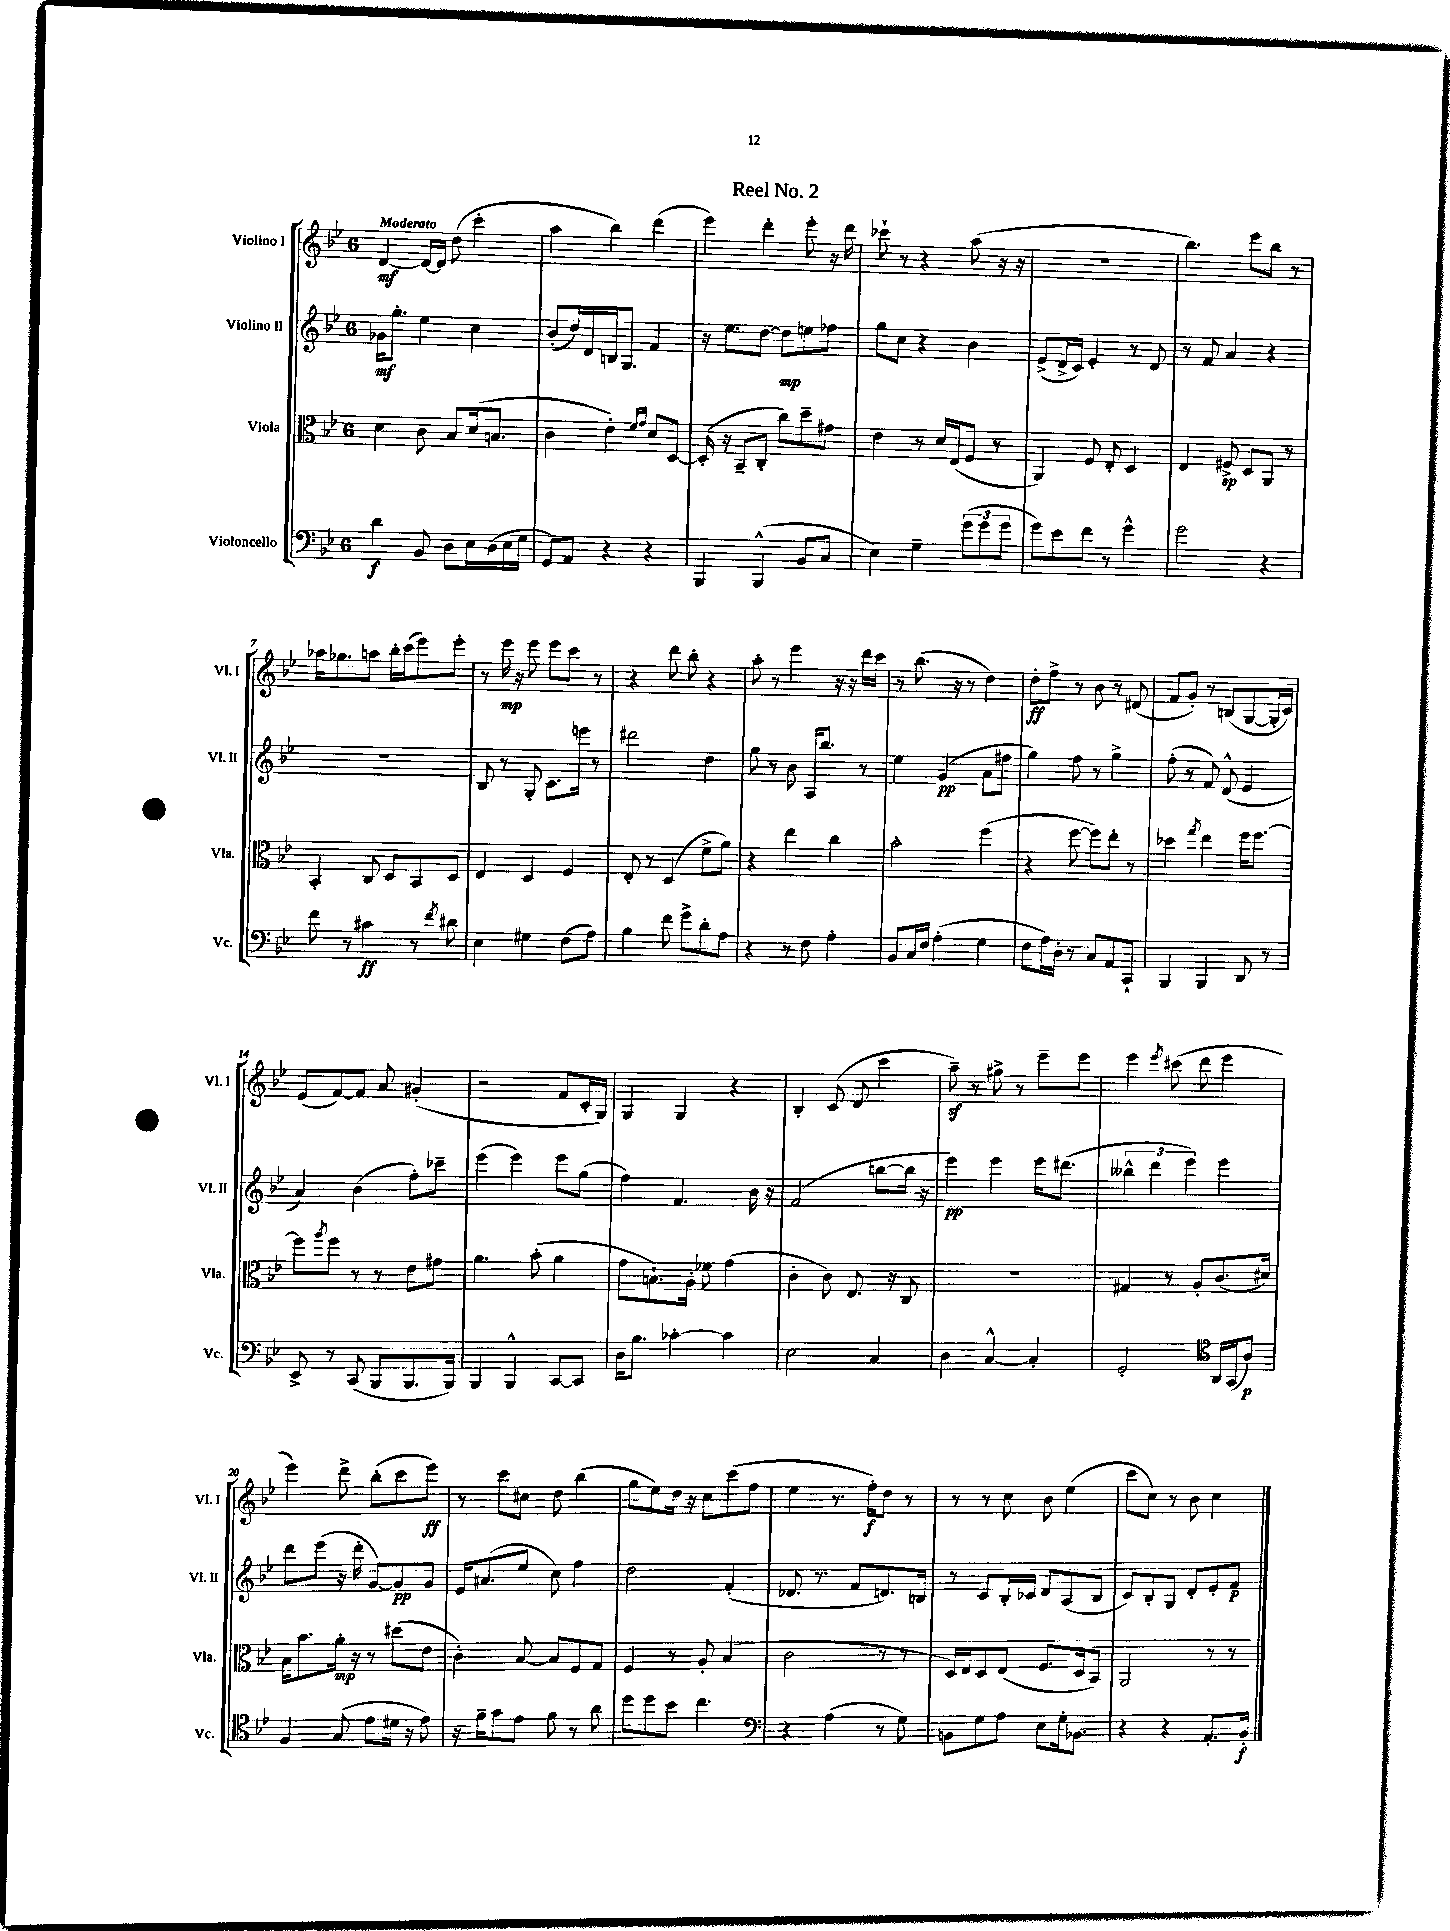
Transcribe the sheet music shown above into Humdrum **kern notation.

**kern	**kern	**kern	**kern
*staff4	*staff3	*staff2	*staff1
*clefF4	*clefC3	*clefG2	*clefG2
*k[b-e-]	*k[b-e-]	*k[b-e-]	*k[b-e-]
*M6/8	*M6/8	*M6/8	*M6/8
4d\	4d\	16g-\LK	[4d/
.	.	8.gg'\J	.
8BB-/	8c\	4ee-\	16d/_LL
.	.	.	16d/]JJ
8D\L	8B-/L	.	(8dd\
16E-\L	(16d/k	4cc\	4ccc'\
(16D\	8.B/J	.	.
16E-\	.	.	.
16G\JJ	.	.	.
=	=	=	=
8GG/L)	4c\	(8b-'/L	4aa\
8AA/J	.	16dd/L)	.
.	.	16d/	.
4r	4e-'\)	16B/J	4bb-\)
.	.	8.G/J	.
.	16qqf/LL	.	.
.	16qqg/JJ	.	.
4r	8d/L	4f/	(4ddd\
.	[8D/J	.	.
=	=	=	=
4BBB-/	(16D'/]	16r	4eee-\)
.	16r	8.ee-\L	.
.	8BB-~/L	.	.
(4BBB-^^/	8C'/J	[8dd\J	4ddd'\
.	8cc\L)	8dd\]L	.
8BB-/L	8dd~\	8ee\	8eee-'\
8C/J	8g#\J	8ff-\J	16r
.	.	.	16ddd\
=	=	=	=
4E-\)	4e-\	8gg\L	8ccc-`\
.	.	8cc\J	8r
4G~\	8r	4r	4r
.	16d/LL	.	.
.	(16E-/J	.	.
(12g\L	8F/J	4b-\	(8aa\
12g\	.	.	.
.	8r	.	16r
12g\J	.	.	.
.	.	.	16r
=	=	=	=
8g\L)	4AA/)	(8e-^/L	2.r
8e-\	.	16d^/L	.
.	.	16c/JJ)	.
8f\J	8F/	4e-'/	.
8r	8E-'/	.	.
4g^^\	4D/	8r	.
.	.	8d/	.
=	=	=	=
2g\	4E-/	8r	4.bb-\)
.	.	8f/	.
.	8F#^/	4a/	.
.	8D/L	.	8eee-\L
4r	8AA/J	4r	8bb-\J
.	8r	.	8r
=	=	=	=
8f\	4BB-'/	2.r	16aa-\LK
.	.	.	8.gg-\
8r	.	.	.
4c#\	8C/	.	8aa\J
.	8D/L	.	16bb-'\LL
.	.	.	(16ccc\J
8r	8BB-/	.	8eee-\)
8qf/	.	.	.
8d#\	8D/J	.	8eee-'\J
=	=	=	=
4E-\	4E-/	8B-/	8r
.	.	8r	16eee-\
.	.	.	16r
4G#\	4D/	8G'/	8eee-\
.	.	8.c\L	8eee-\L
(8F\L	4F/	.	8ccc\J
.	.	16eee\Jk	.
8A\J)	.	8r	8r
=	=	=	=
4B-\	8E-'/	2ddd#\	4r
.	8r	.	.
8f\	(4D/	.	8ddd\
8g^\L	.	.	8bb-'\
8d'\	8f^\L	4dd\	4r
8A\J	8a\J)	.	.
=	=	=	=
4r	4r	8gg\	8aa'\
.	.	8r	8r
8r	4ee-\	8b-\	4eee-\
8F\	.	16A/LK	.
.	.	8.bb-/J	.
4A'\	4cc\	.	16r
.	.	.	16r
.	.	8r	16ddd\LL
.	.	.	16ccc\JJ
=	=	=	=
8BB-/L	2b-'\	4ee-\	8r
16C/L	.	.	(8.bb-\
16F/JJ	.	.	.
(4A'\	.	(4g/	.
.	.	.	16r
.	.	.	8r
4G\	(4ff\	8a\L	4dd\)
.	.	8ff#\J	.
=	=	=	=
8F\L	4r	4gg\)	8dd'\L
16A\L)	.	.	8ff^\J
16D'\JJ	.	.	.
8r	[8ff\	8ff\	8r
8C/L	8ff\]L)	8r	8b-\
8AA/	8ee-'\J	4gg^\	8r
8CC`/J	8r	.	(8d#/
=	=	=	=
4BBB-/	4dd-\	(8ff'\	8f/L
.	.	8r	8g'/J)
.	8qgg/	.	.
4BBB-/	4ee-\	8f/)	8r
.	.	(8d^^/	(8B/L
8DD/	16ff\LK	4e-/	[8G/
.	[8.ff\J	.	.
8r	.	.	16G'/]L
.	.	.	16c/JJ)
=	=	=	=
8EE-^/	8ff\]L	4a/)	(8e-/L
.	8qaa/	.	.
8r	8ff\J	.	[8f/)
(8CC/	8r	(4b-\	8f/]J
8BBB-/L	8r	.	8a/
8.BBB-/	8e-\L	8ff'\L)	(4g#'/
.	8g#\J	8ccc-~\J	.
16BBB-/Jk)	.	.	.
=	=	=	=
4BBB-/	4.a\	(4eee-\	2r
4BBB-^^/	.	4eee-\)	.
.	(8b-'\	.	.
[8CC/L	4a\	8eee-\L	8f/L
8CC/]J	.	(8gg\J	16c'/L
.	.	.	16G/JJ)
=	=	=	=
16D\LK	8g\L	4ff\)	4G/
8.B-\J	.	.	.
.	8.B`\)	.	.
[4c-'\	.	4.f/	4G/
.	16A'\Jk	.	.
.	8f-\	.	.
4c-\]	(4g\	.	4r
.	.	16b-\	.
.	.	16r	.
=	=	=	=
2E-\	4c'\	(2f/	4B-'/
.	8c\)	.	(8c/
.	8.E-/	.	8d/
4C/	.	[8bb\L	4ccc\
.	16r	.	.
.	8C/	16bb\]Jk	.
.	.	16r	.
=	=	=	=
4D\	2.r	4eee-\)	8aa~\)
.	.	.	8r
[4C^^/	.	4eee-\	8gg#^\
.	.	.	8r
4C'/]	.	16eee-\LK	8eee-~\L
.	.	(8.ddd#\J	.
.	.	.	8eee-\J
=	=	=	=
2GG'/	4G#/	6bb--^^\	4eee-\
.	.	6ddd\	.
.	.	.	8qeee-/
.	8r	.	(8ccc#\
.	.	6eee-\)	.
.	8A'/L	.	8ddd\
*clefC4	*	*	*
16AA/LL	(8.c/	4eee-\	4eee-\
(16GG/J	.	.	.
8A/J)	.	.	.
.	16d#/Jk)	.	.
=	=	=	=
4F/	16B-\LK	8ddd\L	4eee-\)
.	8.b-\	.	.
.	.	(8eee-\J	.
(8G/	16a'\Jk	16r	8ddd^\
.	16r	16ddd'\	.
8e-\L	8r	[8g/L)	(8bb-'\L
16d#\Jk	(8dd#\L	8g/]	8ccc\
16r	.	.	.
8e-\)	8e-\J	8g/J	8eee-\J)
=	=	=	=
16r	4c'\)	16e-/LK	8r
16f~\LK	.	(8.a#/	.
8g\	.	.	8ccc\L
8e-\J	[8B-/	8ee-/J	8cc#\J
8f\	8B-/]L	8cc\)	8dd\
8r	8F/	4ff\	(4bb-\
8a\	8G/J	.	.
=	=	=	=
8dd\L	4F/	2dd\	8gg\L
8dd\	.	.	8ee-\)
8b-\J	8r	.	16dd\Jk
.	.	.	16r
4.cc\	8A'/	.	8cc\L
.	(4B-/	(4f'/	(8ccc\
.	.	.	8ff\J
=	=	=	=
*clefF4	*	*	*
4r	2c\	8.d-/	4ee-\
.	.	8.r	.
(4A\	.	.	8.r
.	.	8f/L	.
.	.	.	16ff'\LK)
8r	8r	8.d/)	8dd\J
8G\)	8r	.	8r
.	.	16B/Jk	.
=	=	=	=
8BB\L	16D/LL)	8r	8r
.	16E-/J	.	.
8G\	8D/	8c/L	8r
8A\J	(8E-/J	16B-'/L	8cc\
.	.	16c-/JJ	.
8E-\L	8.F/L	8d/L	8b-\
16G'\k	.	(8A/	(4ee-\
8.BB-\J	16D/k	.	.
.	8BB-/J)	8B-/J	.
=	=	=	=
4r	2AA/	8c/L)	8ccc\L
.	.	8B-'/	8cc\J)
4r	.	8G/J	8r
.	.	8d'/L	8b-\
8.AA'/L	8r	8e-'/	4cc\
.	8r	8f/J	.
16BB-'/Jk	.	.	.
==	==	==	==
*-	*-	*-	*-
